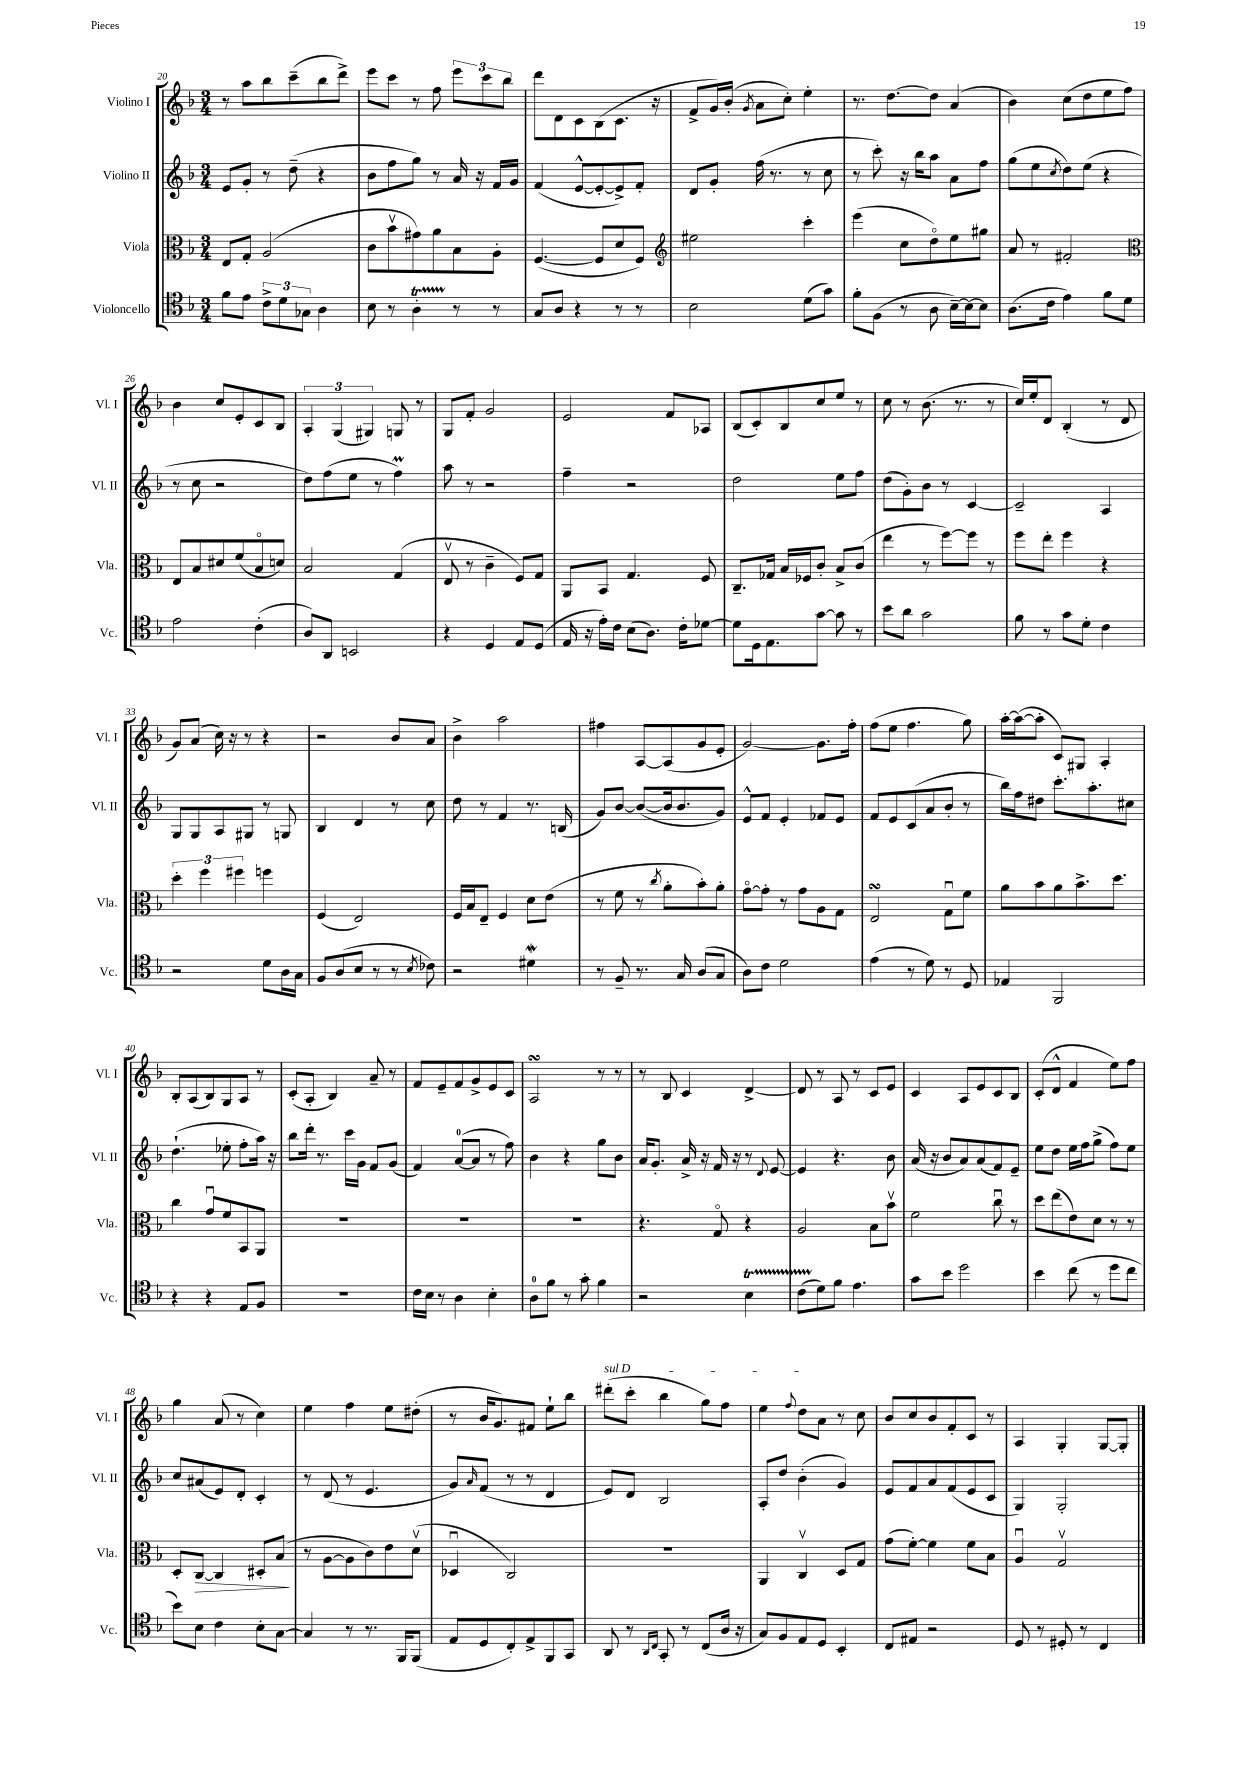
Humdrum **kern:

**kern	**kern	**kern	**kern
*staff4	*staff3	*staff2	*staff1
*clefC4	*clefC3	*clefG2	*clefG2
*k[b-]	*k[b-]	*k[b-]	*k[b-]
*M3/4	*M3/4	*M3/4	*M3/4
8f	8E	8e	8r
8e	8G'	8g'	8aa
12c^	(2A	8r	8bb-
12d	.	.	.
.	.	(8dd~	(8ccc~
12G-	.	.	.
4A	.	4r	8bb-
.	.	.	8ddd^)
=	=	=	=
8B-	8c	8b-	8eee
8r	8b-v	8ff	8ccc
4A'	8g#)	8gg)	8r
.	8a	8r	8ff
8r	8B-	16a	12eee
.	.	16r	.
.	.	.	12ccc
8r	8A'	16f	.
.	.	.	12bb-
.	.	16g	.
=	=	=	=
8G	([4.F	(4f	8ddd
8A	.	.	8d
4r	.	[8e^^	8c
.	8F]	8e'_	(8B-
8r	8d	8e^])	8.c
8r	8F)	8f'	.
.	.	.	16r
=	=	=	=
*	*clefG2	*	*
2B-	2ee#	8d	8f^
.	.	8g'	16g)
.	.	.	(16b-'
.	.	.	8qg
.	.	(16ff	8a
.	.	8.r	.
.	.	.	8cc')
(8d	4ccc'	8r	4ee'
8g)	.	8cc	.
=	=	=	=
8f'	(4eee	8r	8.r
(8F	.	8ccc')	.
.	.	.	[8.dd
8r	8cc	16r	.
.	.	16bb-	.
8A	8ddo)	8aa	8dd]
[16B-~)	8ee	8a	(4a
16B-_	.	.	.
8B-]	8gg#	8ff	.
=	=	=	=
(8.A	8a	(8gg	4b-)
.	8r	8ee	.
16c	.	.	.
.	.	8qcc	.
4e)	2f#'	8dd)	(8cc
.	.	(8ee	8dd
8f	.	4r	8ee
8d	.	.	8ff)
=	=	=	=
*	*clefC3	*	*
2e	8E	8r	4b-
.	8B-	8cc	.
.	8d#	2r	8cc
.	(8f	.	8e'
(4c'	8B-o	.	8c
.	8d)	.	8B-
=	=	=	=
8A)	2B-	8dd)	6A'
8AA	.	(8ff	.
.	.	.	(6G
2BB	.	8ee	.
.	.	.	6G#)
.	.	8r	.
.	(4G	4ff)	8G
.	.	.	8r
=	=	=	=
4r	8Ev	8aa	8G
.	8r	8r	8f'
4D	4c~	2r	2g
8E	8F)	.	.
(8D	8G	.	.
=	=	=	=
16E	8AA	4ff~	2e
16r	.	.	.
16e')	8BB-	.	.
16c	.	.	.
(8B-	4.G	2r	.
8.A)	.	.	.
.	.	.	8f
16c'	.	.	.
[8d-	8F	.	8A-
=	=	=	=
8d-]	8.C~	2dd	(8B-
16D	.	.	8c')
8.E	16G-	.	.
.	16B-	.	8B-
.	16F-	.	.
[8g	8c'	.	8cc
8g]	8B-^	8ee	8ee
8r	(8c	8ff	8r
=	=	=	=
8b-	4ee	(8dd	8cc
8a	.	8g')	8r
2g	8r	8b-	(8.b-
.	[8ff)	8r	.
.	.	.	8.r
.	8ff]	[4c	.
.	8r	.	8r
=	=	=	=
8f	8ff	2c~]	16cc)
.	.	.	16ee'
8r	8ee'	.	8d
8g	4ff	.	(4B-'
8d'	.	.	.
4c	4r	4A	8r
.	.	.	8d
=	=	=	=
2r	6dd'	8G	8g)
.	.	8G	(8a
.	6ff	.	.
.	.	8A	16cc)
.	.	.	16r
.	6ff#	.	.
.	.	8G#	8r
8d	4ff	8r	4r
16A	.	8G	.
16G	.	.	.
=	=	=	=
8F	(4F	4B-	2r
(8A	.	.	.
8B-	2E)	4d	.
8r	.	.	.
8r	.	8r	8b-
8qB-	.	.	.
8c-)	.	8cc	8a
=	=	=	=
2r	16F	8dd	4b-^
.	16B-	.	.
.	8E~	8r	.
.	4F	4f	2aa
4d#	8d	8.r	.
.	(8e	.	.
.	.	(16B	.
=	=	=	=
8r	8r	8g)	4ff#
8F~	8f	[8b-	.
8.r	8r	(8b-_	[8A
.	8qcc	.	.
.	8a'	16b-]	(8A]
16G	.	8.b-	.
(8A	8b-')	.	8g
8G	8a'	8g)	8e'
=	=	=	=
8A)	[8go	8e^^	[2g)
8c	8g']	8f	.
2d	8r	4e'	.
.	8g	.	.
.	8A	8f-	8.g]
.	8G	8e	.
.	.	.	16ff'
=	=	=	=
(4e	2E	8f	(8ff
.	.	8e	8ee
8r	.	(8c	4.ff
8d)	.	8a	.
8r	8Gu	8b-'	.
8D	8f	8r	8gg)
=	=	=	=
4E-	8a	16bb-)	[16aa'
.	.	16ff	(16aa_
.	8b-	8dd#	8aa']
2FF	8a	8.ccc'	8c)
.	8.b-^	.	8G#
.	.	8.aa'	.
.	.	.	4A'
.	8.dd	.	.
.	.	8cc#	.
=	=	=	=
4r	4cc	(4.dd`	8B-'
.	.	.	(8A
4r	8gu	.	8B-)
.	8f	8ee-'	8G
8E	8BB-	8ff'	8A
8F	8AA	16aa)	8r
.	.	16r	.
=	=	=	=
2.r	2.r	8bb-	(8c'
.	.	16ddd'	8A'
.	.	8.r	.
.	.	.	4B-)
.	.	16ccc	.
.	.	16g	.
.	.	8f	8a~
.	.	(8g	8r
=	=	=	=
16c	2.r	4f)	8f
16B-	.	.	.
8r	.	.	8e~
4A	.	([8a	8f
.	.	8a]	8g^
4B-'	.	8r	8e
.	.	8ff)	8c
=	=	=	=
8A	2.r	4b-	2A
8f	.	.	.
8r	.	4r	.
8g'	.	.	.
4f	.	8gg	8r
.	.	8b-	8r
=	=	=	=
2r	4.r	16a	8r
.	.	8.g'	.
.	.	.	8B-
.	.	16a^	4c
.	.	16r	.
.	8Go	16f	.
.	.	16r	.
4B-	4r	8r	[4d^
.	.	8qqd	.
.	.	[8e	.
=	=	=	=
(8c	2A	4e]	8d]
8d)	.	.	8r
8f	.	4.r	8A
4.e	.	.	8r
.	8B-	.	8c
.	8b-v	8b-	8e
=	=	=	=
8g	2f	(16a	4c
.	.	16r	.
8b-	.	8b-	.
2dd	.	8a)	8A
.	.	(8a	8e
.	8ccu	8f)	8c
.	8r	8e~	8B-
=	=	=	=
4b-	8dd	8ee	(8c'
.	(8ee	8dd	8d^^
(8cc	8e)	16ee	4f
.	.	16ff	.
8r	8d	(8gg^	.
8dd	8r	8ff)	8ee)
8cc	8r	8ee	8ff
=	=	=	=
8b-)	8D'	8cc	4gg
8B-	[8C	(8a#	.
4c	4C]	8e)	(8a
.	.	8d'	8r
8B-'	8D#'	4c'	4cc)
[8G	(8B-	.	.
=	=	=	=
4G]	8r	8r	4ee
.	[8A	(8d	.
8r	8A]	8r	4ff
8.r	8c)	4.e	.
.	8e	.	8ee
16FF	.	.	.
(8FF	(8dv	.	(8dd#'
=	=	=	=
8E	4D-u	8g)	8r
.	.	16qqa	.
8D	.	(8f	16b-
.	.	.	8.g)
8C')	2C)	8r	.
8E^	.	8r	8f#
8FF	.	4d	8ee`
8GG	.	.	8bb-
=	=	=	=
8AA	2.r	8e)	(8ddd#'
8r	.	8d	8ccc'
16qqAA	.	.	.
16qqC	.	.	.
8GG'	.	2B-	4bb-
8r	.	.	.
(8C	.	.	8gg)
16A	.	.	8ff
16r	.	.	.
=	=	=	=
8G)	4AA	8A'	4ee
8F	.	8dd	.
.	.	.	8qqff
8E	4Cv	(4b-'	8dd
8D	.	.	8a
4BB-'	8D	4g)	8r
.	8G	.	8cc
=	=	=	=
8C	(8g	8e	8b-
8E#	[8f')	8f	8cc
2r	4f]	8a	8b-
.	.	(8f	8f'
.	8f	8e	8c
.	8B-	8c	8r
=	=	=	=
8D	4Au	4G)	4A
8r	.	.	.
8D#'	2Gv	2G'	4G'
8r	.	.	.
4C	.	.	[8G
.	.	.	8G']
==	==	==	==
*-	*-	*-	*-
